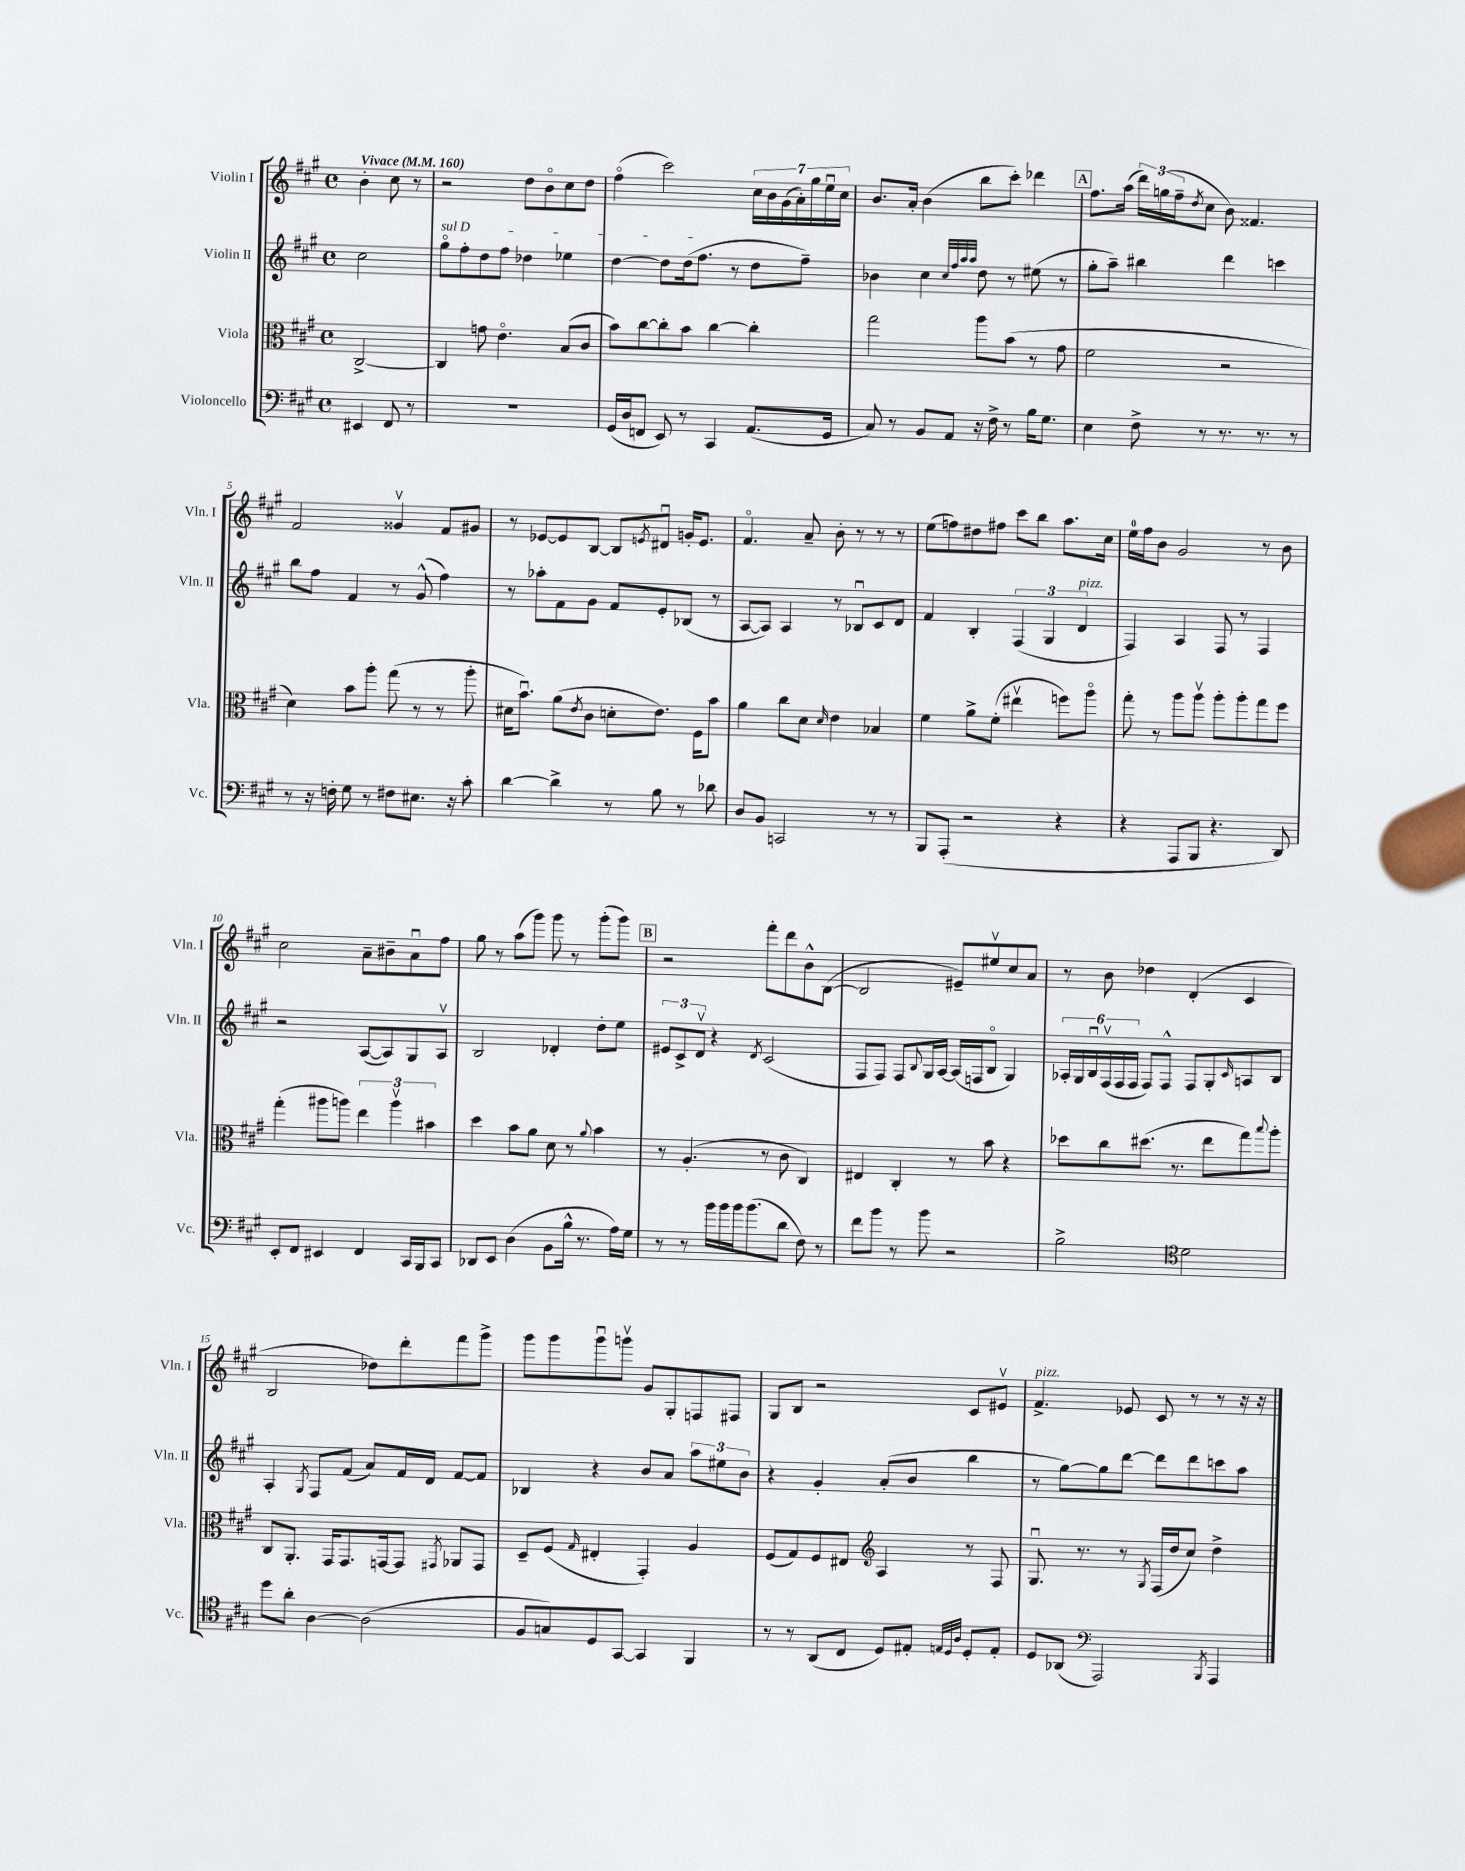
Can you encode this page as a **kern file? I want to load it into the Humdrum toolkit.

**kern	**kern	**kern	**kern
*part4	*part3	*part2	*part1
*staff4	*staff3	*staff2	*staff1
*I"Violoncello	*I"Viola	*I"Violin II	*I"Violin I
*I'Vc.	*I'Vla.	*I'Vln. II	*I'Vln. I
*clefF4	*clefC3	*clefG2	*clefG2
*k[f#c#g#]	*k[f#c#g#]	*k[f#c#g#]	*k[f#c#g#]
*M4/4	*M4/4	*M4/4	*M4/4
*met(c)	*met(c)	*met(c)	*met(c)
*MM160	*MM160	*MM160	*MM160
=	=	=	=
!	!	!	!LO:TX:a:B:t=Vivace
4EE#X/	[2C#^/	2cc#\	4b'\
8FF#/	.	.	8cc#\
8r	.	.	8r
=1	=1	=1	=1
!	!	!LO:TX:a:i:t=sul D	!
1r	4C#/]	8gg#\L	2r
.	.	8ff#'\	.
.	8gn\	8dd\	.
.	4.e\	8ff#\J	.
.	.	4dd-X\	8dd\L
.	.	.	8b\
.	(8B/L	4ee-X\	8cc#\
.	8c#/J	.	8dd\J
=2	=2	=2	=2
(16GG#/LL	8b\L)	[4dd\	(4ff#\
16D/J	.	.	.
8FFn/J	[8cc#\	.	.
8EE/)	8cc#'\]	8dd\L]	2ccc#\)
8r	8b\J	(16dd\k	.
.	.	8.ff#\J	.
4CC#/	[4cc#\	.	.
.	.	8r	.
(8.AA/L	4cc#'\]	8dd\L	28cc#\LL
.	.	.	28b\
.	.	.	(28g#\
.	.	.	28a'\)
.	.	8ff#~\J)	.
.	.	.	28gg#\
.	.	.	28eeu\
16GG#/Jk	.	.	.
.	.	.	28cc#\JJ
=3	=3	=3	=3
8C#/)	2gg#\	4b-X\	8.b/L
8r	.	.	.
.	.	.	16a'/Jk
8BB/L	.	4cc#\	(4b\
8AA/J	.	.	.
.	.	32qqcc#/LLL	.
.	.	32qqff#/	.
.	.	32qqaa/	.
.	.	32qqaa/JJJ	.
16r	8aa\L	8dd\	8bb\L
16F#^\	.	.	.
8r	(8b\J	8r	8ccc#'\J)
16B\KL	8r	(8ee#X\	4ddd-X\
8.G#\J	.	.	.
.	8g#\	8r	.
!!LO:REH:place=s1:t=A
=4	=4	=4	=4
4E\	2f#\	8gg#'\L	8.ff#\L
.	.	8aa~\J)	.
.	.	.	(16aa\Jk
8F#^\	.	4bb#X\	24ddd\LL)
.	.	.	(24ggn\
.	.	.	24ff#~\J
.	.	.	8qdd/
8r	.	.	8cc#\J
8.r	2r	4ddd\	8b\)
.	.	.	4.f##X/
8.r	.	.	.
.	.	4cccn\	.
8r	.	.	.
!!LO:LB:g=z
=5	=5	=5	=5
8r	4d\)	8bb\L	2f#/
16r	.	8ff#\J	.
16Fn'\	.	.	.
8G#\	8b\L	4f#/	.
8r	8aa'\J	.	.
8F#X\L	(8gg#\	8r	4g##Xv/
8.E#X\J	8r	(8g#^^/	.
.	8r	4ff#\)	8f#/L
16r	.	.	.
8c#'\	8aa'\	.	8g#X/J
=6	=6	=6	=6
[4d\	16d#X\KL	8r	8r
.	8.bu\J)	.	.
.	.	8aa-X'\L	[8e-X/L
4d^\]	(8a\L	8f#\	8e-/]
.	8qe/	.	.
.	8c#\J	8g#\J	[8B/J
8r	8dn'\L	8f#/L	8B/L]
.	.	.	8qen/
8B\	8.e\J)	8e'/	8d#Xu/J
8r	.	(8B-X/J	16gn'/KL
.	16F#\KL	.	8.e/J
8d-X\	8b\J	8r	.
=7	=7	=7	=7
8D/L	4a\	[8A/L	4.f#/
8BB/J	.	8A/J])	.
2CCn/	8cc#\L	4A/	.
.	8d\J	.	8a~/
.	16qqd/	.	.
.	4e\	8r	8b'\
.	.	8B-Xu/L	8r
8r	4B-X/	8c#/	8r
8r	.	8d/J	8r
=8	=8	=8	=8
8BBB/L	4f#\	4f#/	(8ee\L
(8AAA'/J	.	.	8ffn\)
2r	8a^\L	4B'/	8dd#X\
.	(8f#'\J	.	8ff#X\J
.	4ee#Xv\	(6F#/	8ccc#\L
.	.	.	8bb\J
.	.	6G#/	.
4r	8ffn\L)	.	8.aa\L
!	!	!LO:TX:a:i:t=pizz.	!
.	.	6d/	.
.	8aa\J	.	.
.	.	.	16cc#\Jk
=9	=9	=9	=9
4r	8gg#'\	4F#/)	16ee\LL
.	.	.	16ff#\J
.	8r	.	8b\J
8AAA/L	8aa\L	4A/	2g#/
8BBB/J	8aav\J	.	.
4.r	8aa'\L	8F#/	.
.	8aa'\	8r	.
.	8gg#\	4F#/	8r
8DD/)	8ff#\J	.	8b\
!!LO:LB:g=z
=10	=10	=10	=10
8EE'/L	(4gg#'\	2r	2cc#\
8FF#/J	.	.	.
4EE#X/	8aa#X\L	.	.
.	8aan\J)	.	.
4FF#/	6ee\	([8A/L	8a~\L
.	.	8A/])	8b#X~\
.	6aav\	.	.
16CC#/LL	.	8G#/	8au\
16BBB/J	.	.	.
.	6b#X\	.	.
8CC#/J	.	8Av/J	8ff#\J
=11	=11	=11	=11
8DD-X/L	4dd\	2B/	8gg#\
8EE/J	.	.	8r
(4D\	8b\L	.	(8aa\L
.	8a\J	.	8ggg#\J)
8BB\L	8d\	4d-X'/	8ggg#\
16B^^\Jk	8r	.	8r
8.r	.	.	.
.	8qqa/	.	.
.	4b\	8dd'\L	(8ggg#'\L
16A\LL)	.	8ee\J	8ggg#\J)
16G#\JJ	.	.	.
!!LO:REH:place=s1:t=B
=12	=12	=12	=12
8r	8r	12e#X/L	2r
.	.	12c#^/	.
8r	(4.A'/	.	.
.	.	12dv/J	.
16b\LL	.	4r	.
16b\	.	.	.
16b\J	.	.	.
(8.b\	.	.	.
.	.	8qd/	.
.	8r	(2c#/	8fff#'\L
8d\J	8c#\	.	8ddd\
8F#\)	4C#/)	.	8b^^\
8r	.	.	([8B\J
=13	=13	=13	=13
8f#\L	4E#X/	8F#/L	2B/]
8b\J	.	8F#/J)	.
8r	4C#'/	8F#/L	.
.	.	8qqB/	.
8b\	.	16G#/L	.
.	.	[16A/JJ	.
2r	8r	(16A/LL]	8e#X~/L)
.	.	16Fn/J	.
.	8b\	8B/J	8ee#Xv/
.	4r	4G#/)	8cc#/
.	.	.	8a/J
=14	=14	=14	=14
2B^\	8dd-X\L	24A-X'/LL	8r
.	.	24G#/	.
.	.	24Bu/	.
.	8cc#\	(24F#v/	8b\
.	.	24F#/	.
.	.	24F#/JJ	.
.	(8.dd#X\J	8F#/L)	4dd-X\
.	.	8F#^^/J	.
.	8.r	.	.
*clefC4	*	*	*
2d\	.	8F#/L	(4d'/
.	8ee\L	8G#'/	.
.	.	16qqc#/	.
.	8gg#\)	8An/	4c#/
.	8qqbb/	.	.
.	8aa'\J	8B/J	.
!!LO:LB:g=z
=15	=15	=15	=15
8dd\L	8C#/L	4A'/	2B/
8a'\J	8.AA'/J	.	.
.	.	8qG#/	.
[4A\	.	8F#/L	.
.	16GG#/KL	.	.
.	8.GG#/	(8f#/J	.
(2A\]	.	8a/L)	8dd-X\L)
.	[16GGn/k	.	.
.	8GG/J]	16f#/L	8ddd'\
.	.	16d/JJ	.
.	8qGG#X/	.	.
.	8AA-X/L	[8f#/L	8fff#\
.	8GG#/J	8f#/J]	8ggg#^\J
=16	=16	=16	=16
8F#/L	8D~/L	4B-X/	8ggg#\L
8Gn/)	(8F#/J	.	8ggg#\
.	16qqG#/	.	.
8D/	4E#X'/	4r	8ggg#u\
[8GG#/J	.	.	8gggnv\J
4GG#/]	4GG#'/)	8b/L	8g#/L
.	.	8a/J	8G#'/
4FF#/	4A/	12aa\L	8Fn/
.	.	12ee#X\	.
.	.	.	8F#X/J
.	.	12b\J	.
=17	=17	=17	=17
8r	(8F#/L	4r	8G#/L
8r	8G#/)	.	8B/J
(8AA/L	8F#/	4g#'/	2r
8C#/J	8E#X/J	.	.
*	*clefG2	*	*
8D/L)	4A/	(8a'/L	.
8E#X'/J	.	8b/J	.
32qqEn/LLL	.	.	.
32qqD/	.	.	.
32qqA/JJJ	.	.	.
8D'/L	8r	4bb\	8c#/L
8E'/J	8F#/	.	8e#Xv/J
=18	=18	=18	=18
!	!	!	!LO:TX:a:i:t=pizz.
8D/L	8.G#u/	8r	4.f#^/
(8AA-X/J	.	[8gg#\L)	.
.	8.r	.	.
*clefF4	*	*	*
2AAA/)	.	8gg#\]	.
.	8r	[8ddd\J	8e-X/
.	8qG#/	.	.
.	(16F#/LL	8ddd\L]	8c#/
.	16dd/J	.	.
.	8cc#/J)	8ddd\	8r
8qBBB/	.	.	.
4AAA/	4dd^\	8cccn\	8r
.	.	8aa\J	16r
.	.	.	16r
==	==	==	==
*-	*-	*-	*-
